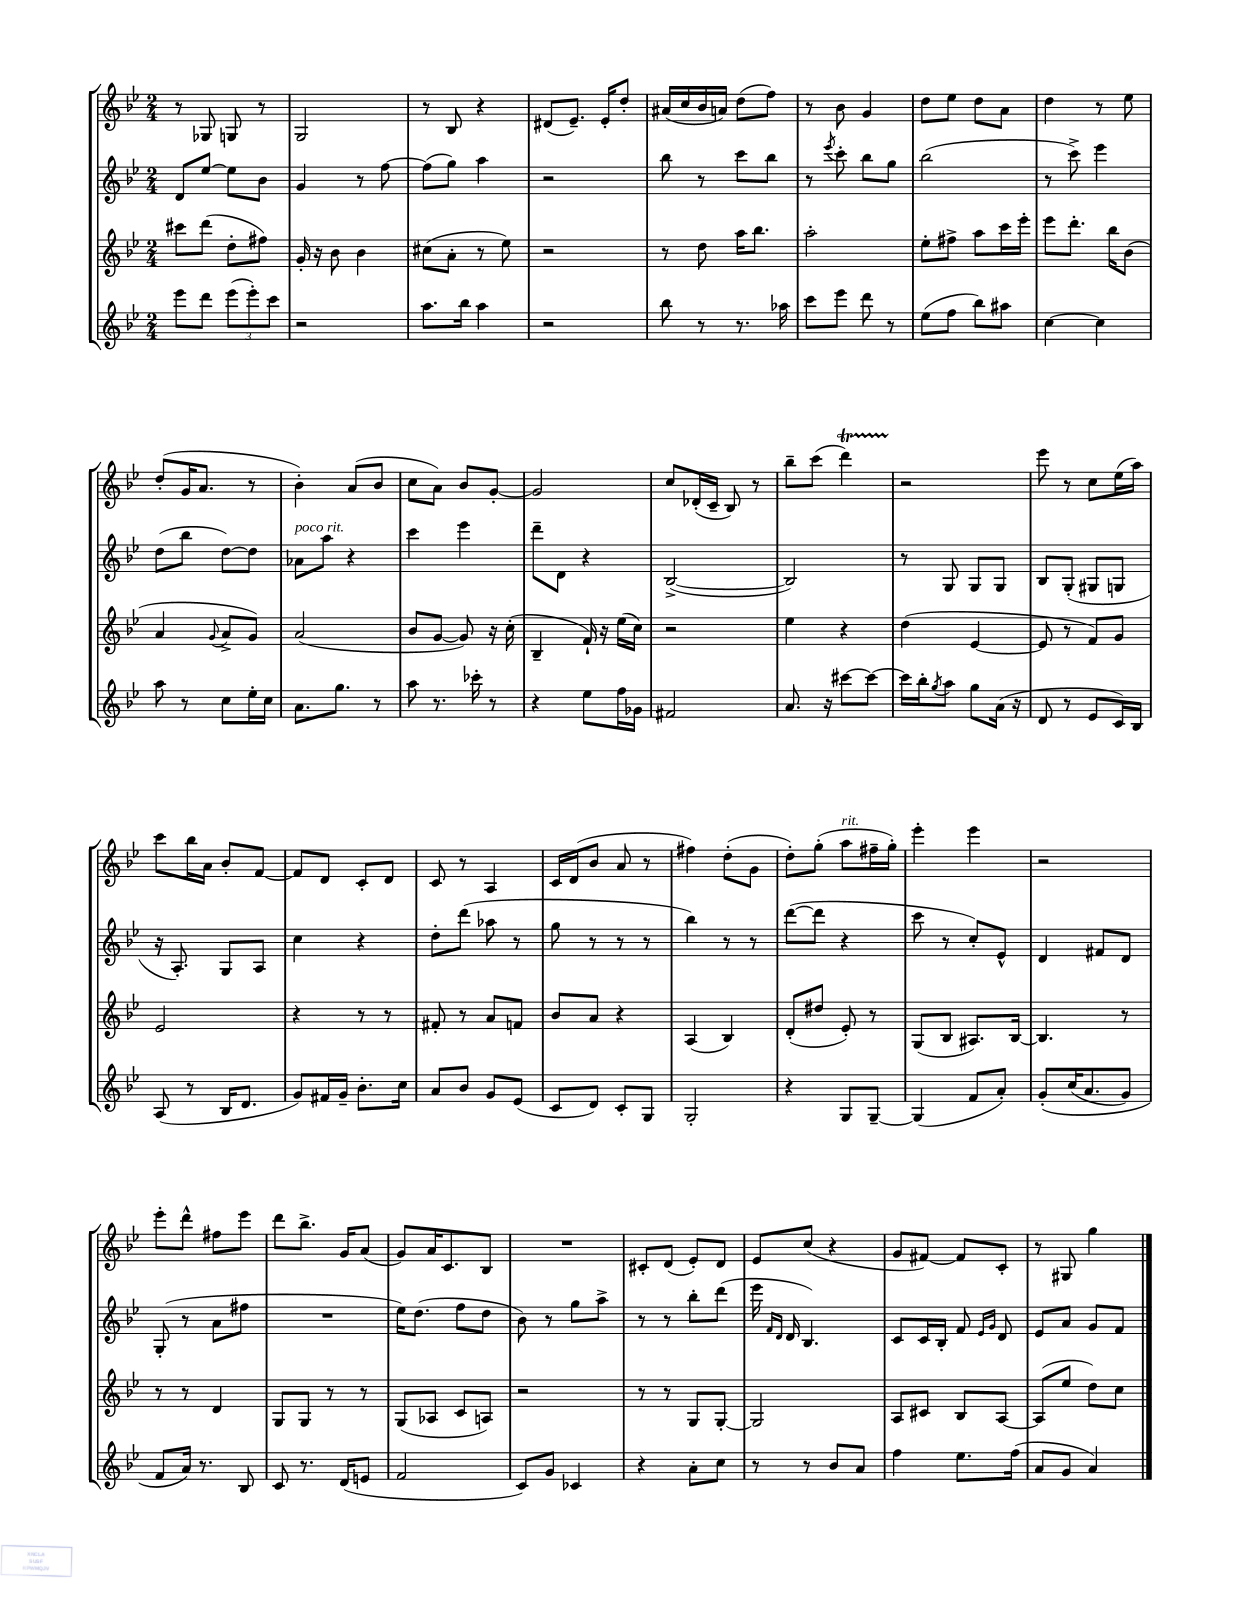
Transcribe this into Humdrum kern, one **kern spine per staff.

**kern	**kern	**kern	**kern
*part4	*part3	*part2	*part1
*staff4	*staff3	*staff2	*staff1
*clefG2	*clefG2	*clefG2	*clefG2
*k[b-e-]	*k[b-e-]	*k[b-e-]	*k[b-e-]
*M2/4	*M2/4	*M2/4	*M2/4
=75	=75	=75	=75
8eee-\L	8ccc#X\L	8d/L	8r
8ddd\J	(8ddd\J	[8ee-/J	8G-X/
(12eee-\L	8dd'\L	8ee-\L]	8Gn/
12eee-'\)	.	.	.
.	8ff#X\J)	8b-\J	8r
12ccc\J	.	.	.
=76	=76	=76	=76
2r	16g'/	4g/	2G/
.	16r	.	.
.	8b-\	.	.
.	4b-\	8r	.
.	.	[8ff\	.
=77	=77	=77	=77
8.aa\L	(8cc#X\L	(8ff\L]	8r
.	8a'\J	8gg\J)	8B-/
16bb-\Jk	.	.	.
4aa\	8r	4aa\	4r
.	8ee-\)	.	.
=78	=78	=78	=78
2r	2r	2r	(8d#X/L
.	.	.	8.e-~/J)
.	.	.	16e-'/KL
.	.	.	8dd'/J
=79	=79	=79	=79
8bb-\	8r	8bb-\	(16a#X/LL
.	.	.	16cc/
8r	8dd\	8r	16b-/
.	.	.	16an/JJ)
8.r	16aa\KL	8ccc\L	(8dd\L
.	8.bb-\J	.	.
.	.	8bb-\J	8ff\J)
16aa-X\	.	.	.
=80	=80	=80	=80
8ccc\L	2aa'\	8r	8r
.	.	8qeee-/	.
8eee-\J	.	8ccc'\	8b-\
8ddd\	.	8bb-\L	4g/
8r	.	8gg\J	.
=81	=81	=81	=81
(8ee-\L	8ee-'\L	(2bb-\	8dd\L
8ff\J	8ff#X^\J	.	8ee-\J
8bb-\L)	8aa\L	.	8dd\L
8aa#X\J	16ccc\L	.	8a\J
.	16eee-'\JJ	.	.
=82	=82	=82	=82
[4cc\	8eee-\L	8r	4dd\
.	8.ddd'\J	8ccc^\)	.
4cc\]	.	4eee-\	8r
.	16bb-\KL	.	.
.	(8b-\J	.	8ee-\
!!LO:LB:g=z
=83	=83	=83	=83
8aa\	4a/	(8dd\L	(8dd'/L
8r	.	8bb-\J	16g/K
.	.	.	8.a/J
.	8qqg/	.	.
8cc\L	8a^/L	[8dd\L)	.
16ee-'\L	8g/J)	8dd\J]	8r
16cc\JJ	.	.	.
=84	=84	=84	=84
!	!	!LO:TX:a:i:t=poco rit.	!
8.a\L	(2a/	8a-X\L	4b-'\)
.	.	8aa\J	.
8.gg\J	.	.	.
.	.	4r	(8a/L
8r	.	.	8b-/J
=85	=85	=85	=85
8aa\	8b-/L	4ccc\	8cc\L
8.r	[8g/J	.	8a\J)
.	8g/])	4eee-\	8b-/L
16ccc-X'\	.	.	.
8r	16r	.	[8g'/J
.	(16cc'\	.	.
=86	=86	=86	=86
4r	4B-~/	8ddd~\L	2g/]
.	.	8d\J	.
8ee-\L	16f`/)	4r	.
.	16r	.	.
16ff\L	(16ee-\LL	.	.
16g-X\JJ	16cc\JJ)	.	.
=87	=87	=87	=87
2f#X/	2r	([2B-^/	8cc/L
.	.	.	(16d-X'/L
.	.	.	16c~/JJ
.	.	.	8B-/)
.	.	.	8r
=88	=88	=88	=88
8.a/	4ee-\	2B-/])	8bb-~\L
.	.	.	(8ccc\J
16r	.	.	.
[8ccc#X\L	4r	.	4dddt\)
8ccc#\J_	.	.	.
=89	=89	=89	=89
16ccc#\LL]	(4dd\	8r	2r
16bb-'\J	.	.	.
8qgg/	.	.	.
8aa\J	.	8G/	.
8gg\L	[4e-/	8G/L	.
(16a\Jk	.	8G/J	.
16r	.	.	.
=90	=90	=90	=90
8d/	8e-/]	8B-/L	8eee-\
8r	8r	(8G'/J	8r
8e-/L	8f/L)	8G#X/L	8cc\L
16c/L)	8g/J	8Gn/J	(16ee-\L
16B-/JJ	.	.	16aa\JJ)
!!LO:LB:g=z
=91	=91	=91	=91
(8A/	2e-/	16r	8ccc\L
.	.	8.A'/)	.
8r	.	.	16bb-\L
.	.	.	16a\JJ
16B-/KL	.	8G/L	8b-'/L
8.d/J	.	.	.
.	.	8A/J	[8f/J
=92	=92	=92	=92
8g/L)	4r	4cc\	8f/L]
16f#X/L	.	.	8d/J
16g~/JJ	.	.	.
8.b-'\L	8r	4r	8c'/L
.	8r	.	8d/J
16cc\Jk	.	.	.
=93	=93	=93	=93
8a/L	8f#X'/	8dd'\L	8c/
8b-/J	8r	(8ddd\J	8r
8g/L	8a/L	8aa-X\	4A/
(8e-/J	8fn/J	8r	.
=94	=94	=94	=94
8c/L	8b-/L	8gg\	16c/LL
.	.	.	(16d/J
8d/J)	8a/J	8r	8b-/J
8c'/L	4r	8r	8a/
8G/J	.	8r	8r
=95	=95	=95	=95
2G'/	(4A/	4bb-\)	4ff#X\)
.	4B-/)	8r	(8dd'\L
.	.	8r	8g\J
=96	=96	=96	=96
4r	(8d'/L	([8ddd\L	8dd'\L)
.	8dd#X/J	8ddd\J]	(8gg'\J
!	!	!	!LO:TX:a:i:t=rit.
8G/L	8e-'/)	4r	8aa\L
[8G~/J	8r	.	16ff#X~\L
.	.	.	16gg'\JJ)
=97	=97	=97	=97
(4G/]	(8G/L	8ccc\	4eee-'\
.	8B-/J	8r	.
8f/L	8.A#X/L)	8cc'/L)	4eee-\
8a'/J)	.	8e-^^/J	.
.	[16B-/Jk	.	.
=98	=98	=98	=98
(8g'/L	4.B-/]	4d/	2r
(16cc/K	.	.	.
8.a/	.	.	.
.	.	8f#X/L	.
8g/J)	8r	8d/J	.
!!LO:LB:g=z
=99	=99	=99	=99
8f/L	8r	(8G'/	8eee-'\L
16a/Jk)	8r	8r	8ddd^^\J
8.r	.	.	.
.	4d/	8a\L	8ff#X\L
8B-/	.	8ff#X\J	8eee-\J
=100	=100	=100	=100
8c/	8G/L	2r	8ddd\L
8.r	8G/J	.	8.bb-^\J
.	8r	.	.
(16d/KL	.	.	16g/KL
8en/J	8r	.	(8a/J
=101	=101	=101	=101
2f/	(8G/L	16ee-\KL)	8g/L)
.	.	(8.dd\J	.
.	8A-X/J	.	16a/K
.	.	.	8.c/
.	8c/L	8ff\L	.
.	8An/J)	8dd\J	8B-/J
=102	=102	=102	=102
8c/L)	2r	8b-\)	2r
8g/J	.	8r	.
4c-X/	.	8gg\L	.
.	.	8aa^\J	.
=103	=103	=103	=103
4r	8r	8r	8c#X'/L
.	8r	8r	(8d/J
8a'\L	8G/L	8bb-'\L	8e-'/L)
8cc\J	[8G'/J	(8ddd\J	8d/J
=104	=104	=104	=104
8r	2G/]	16eee-\	8e-/L
.	.	16qqf/LL	.
.	.	16qqd/JJ	.
.	.	16d/	.
8r	.	4.B-/)	(8cc/J
8b-/L	.	.	4r
8a/J	.	.	.
=105	=105	=105	=105
4ff\	8A/L	8c/L	8g/L
.	8c#X/J	16c/L	[8f#X/J)
.	.	16B-'/JJ	.
8.ee-\L	8B-/L	8f/	8f#/L]
.	.	16qqe-/LL	.
.	.	16qqg/JJ	.
.	[8A/J	8d/	8c'/J
(16ff\Jk	.	.	.
=106	=106	=106	=106
8a/L	(8A/L]	8e-/L	8r
8g/J	8ee-/J	8a/J	8G#X/
4a/)	8dd\L)	8g/L	4gg\
.	8cc\J	8f/J	.
==	==	==	==
*-	*-	*-	*-
